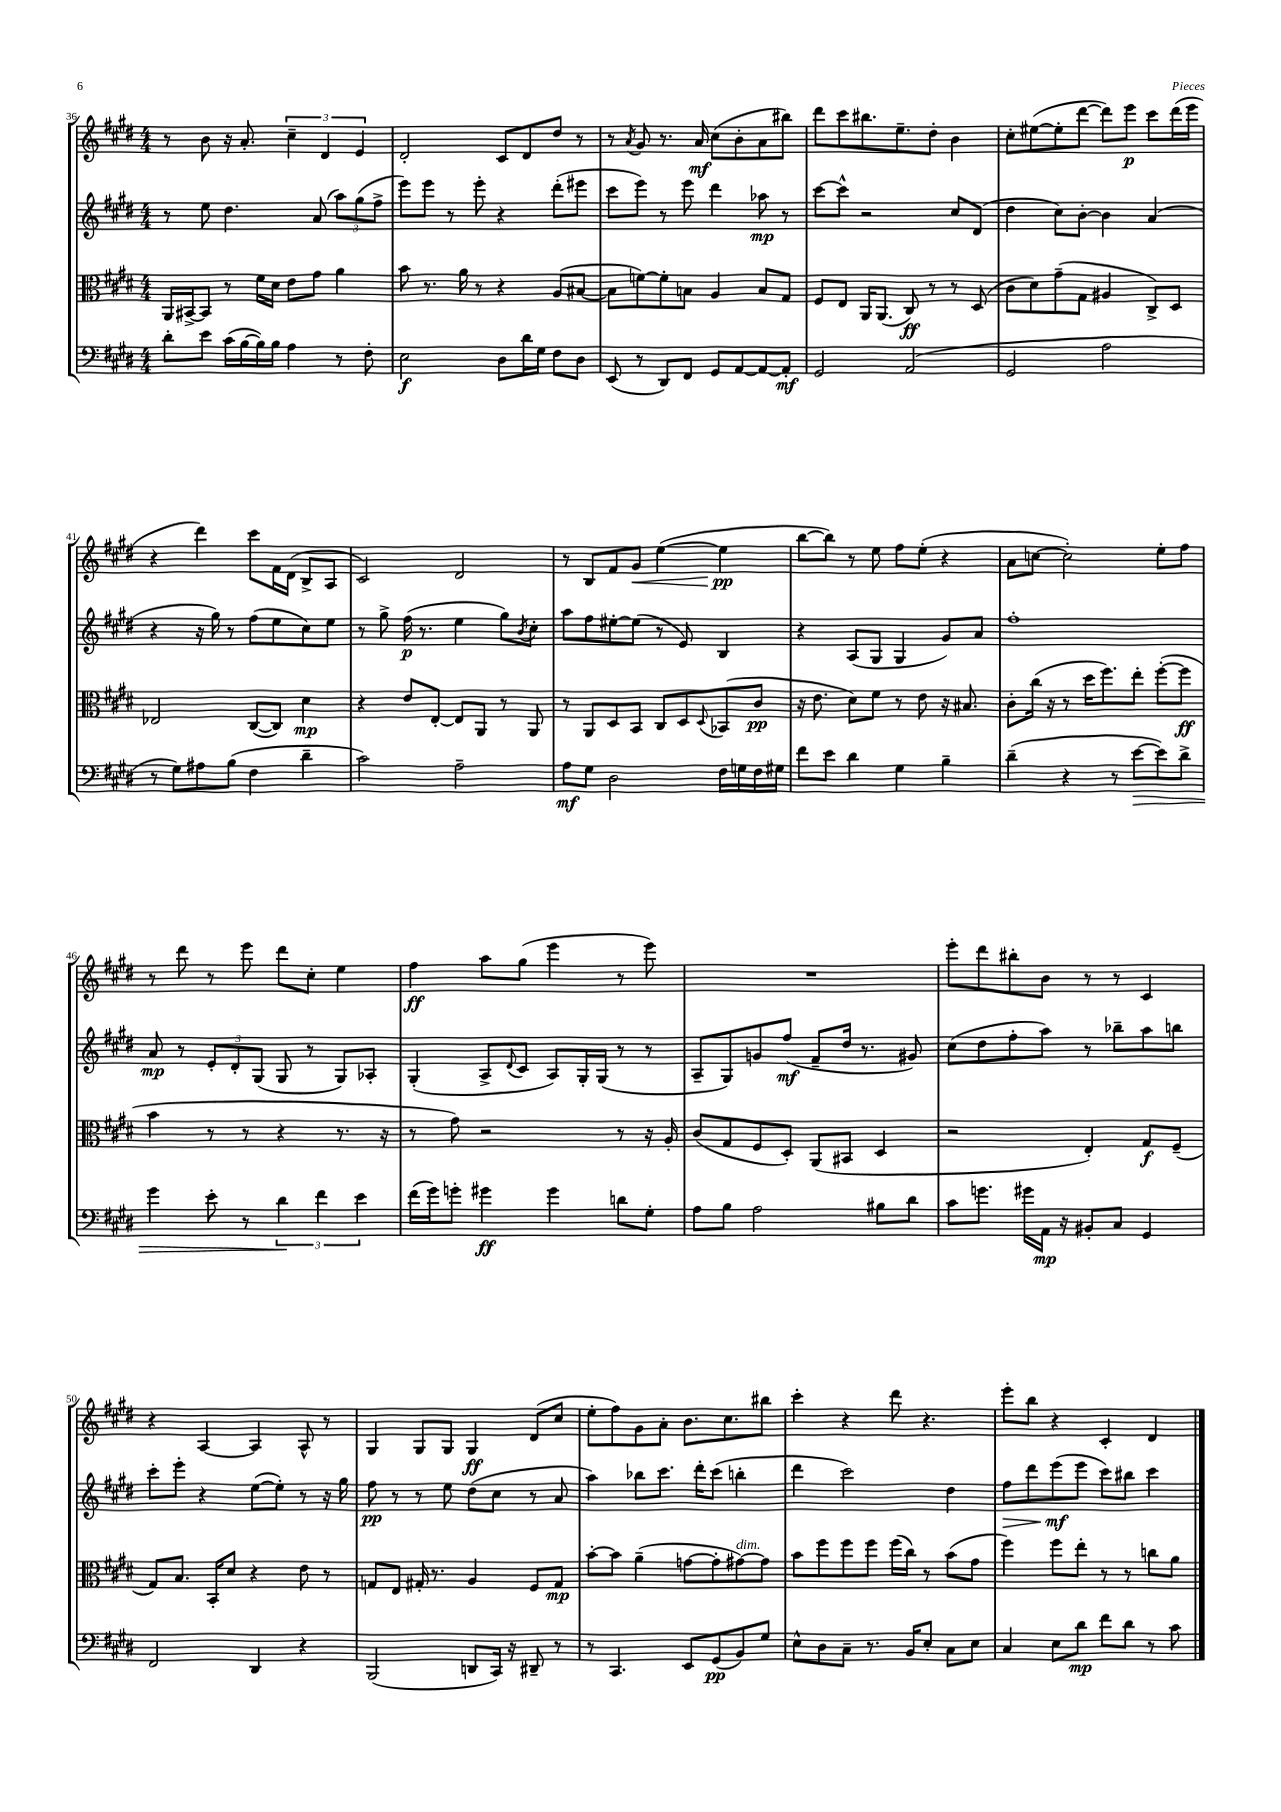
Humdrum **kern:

**kern	**dynam	**kern	**dynam	**kern	**dynam	**kern	**dynam
*part4	*part4	*part3	*part3	*part2	*part2	*part1	*part1
*staff4	*staff4	*staff3	*staff3	*staff2	*staff2	*staff1	*staff1
*clefF4	*	*clefC3	*	*clefG2	*	*clefG2	*
*k[f#c#g#d#]	*	*k[f#c#g#d#]	*	*k[f#c#g#d#]	*	*k[f#c#g#d#]	*
*M4/4	*	*M4/4	*	*M4/4	*	*M4/4	*
=36	=36	=36	=36	=36	=36	=36	=36
8d#'\L	.	16AA/LL	.	8r	.	8r	.
.	.	[16BB#X^/J	.	.	.	.	.
8e\J	.	8BB#/J]	.	8ee\	.	8b\	.
(16c#\LL	.	8r	.	4.dd#\	.	16r	.
[16B\	.	.	.	.	.	8.a'/	.
16B\])	.	16f#\LL	.	.	.	.	.
16B\JJ	.	16d#\JJ	.	.	.	.	.
4A\	.	8e\L	.	.	.	6cc#~\	.
.	.	8g#\J	.	(8a/	.	.	.
.	.	.	.	.	.	6d#/	.
8r	.	4a\	.	12aa\L)	.	.	.
.	.	.	.	(12gg#\	.	6e/	.
8F#'\	.	.	.	.	.	.	.
.	.	.	.	12ff#^\J	.	.	.
=37	=37	=37	=37	=37	=37	=37	=37
2E\	f	8b\	.	8eee\L)	.	2d#'/	.
.	.	8.r	.	8eee\J	.	.	.
.	.	.	.	8r	.	.	.
.	.	16a\	.	.	.	.	.
.	.	8r	.	8eee'\	.	.	.
8D#\L	.	4r	.	4r	.	8c#/L	.
16d#\L	.	.	.	.	.	8d#/	.
16G#\JJ	.	.	.	.	.	.	.
8F#\L	.	(8A/L	.	(8ddd#'\L	.	8dd#/J	.
8D#\J	.	[8B#X/J	.	8eee#X\J	.	8r	.
=38	=38	=38	=38	=38	=38	=38	=38
(8EE/	.	8B#\L]	.	8ccc#\L	.	8r	.
.	.	.	.	.	.	8qa/	.
8r	.	[8fn\)	.	8eee\J)	.	8g#/	.
8DD#/L)	.	8f'\]	.	8r	.	8.r	.
8FF#/J	.	8Bn\J	.	8eee\	.	.	.
.	.	.	.	.	.	16a/	mf
8GG#/L	.	4A/	.	4ddd#\	.	(8cc#\L	.
[8AA/	.	.	.	.	.	8b'\	.
8AA/_	.	8B/L	.	8aa-X\	mp	8a\	.
8AA'/J]	mf	8G#/J	.	8r	.	8bb#X\J)	.
=39	=39	=39	=39	=39	=39	=39	=39
2GG#/	.	8F#/L	.	[8ccc#\L	.	8ddd#\L	.
.	.	8E/J	.	8ccc#^^\J]	.	8ccc#\	.
.	.	16AA/KL	.	2r	.	8.bb#X\	.
.	.	(8.AA/J	.	.	.	.	.
.	.	.	.	.	.	8.ee~\	.
(2AA/	.	8C#/)	ff	.	.	.	.
.	.	8r	.	.	.	8dd#'\J	.
.	.	8r	.	8cc#/L	.	4b\	.
.	.	(8D#/	.	(8d#/J	.	.	.
=40	=40	=40	=40	=40	=40	=40	=40
2GG#/	.	8c#\L	.	4dd#\	.	8cc#'\L	.
.	.	8d#\)	.	.	.	([8ee#X\	.
.	.	(8g#~\	.	8cc#\L)	.	8ee#'\]	.
.	.	8G#\J	.	[8b'\J	.	[8ddd#\J	.
2A\	.	4A#X/	.	4b\]	.	8ddd#\L])	.
.	.	.	.	.	.	8eee\J	p
.	.	8C#^/L)	.	(4a/	.	8ccc#\L	.
.	.	8D#/J	.	.	.	(16ddd#\L	.
.	.	.	.	.	.	16eee\JJ	.
!!LO:LB:g=z
=41	=41	=41	=41	=41	=41	=41	=41
8r	.	2E-X/	.	4r	.	4r	.
8G#\L)	.	.	.	.	.	.	.
8A#X\	.	.	.	16r	.	4ddd#\)	.
.	.	.	.	16gg#\)	.	.	.
(8B\J	.	.	.	8r	.	.	.
4F#\	.	([8C#/L	.	(8ff#\L	.	8ccc#\L	.
.	.	8C#/J])	.	8ee\	.	16f#\L	.
.	.	.	.	.	.	(16d#\JJ	.
4d#~\	.	4d#\	mp	8cc#\)	.	8B^/L	.
.	.	.	.	8ee\J	.	8A/J	.
=42	=42	=42	=42	=42	=42	=42	=42
2c#\)	.	4r	.	8r	.	2c#/)	.
.	.	.	.	8gg#^\	.	.	.
.	.	8e/L	.	(16ff#\	p	.	.
.	.	.	.	8.r	.	.	.
.	.	[8E'/J	.	.	.	.	.
2A~\	.	8E/L]	.	4ee\	.	2d#/	.
.	.	8AA/J	.	.	.	.	.
.	.	8r	.	8gg#\L)	.	.	.
.	.	.	.	8qb/	.	.	.
.	.	8AA/	.	8cc#'\J	.	.	.
=43	=43	=43	=43	=43	=43	=43	=43
8A\L	mf	8r	.	8aa\L	.	8r	.
8G#\J	.	8AA/L	.	8ff#\	.	8B/L	.
2D#\	.	8D#/	.	[8ee#X'\	.	8f#/	.
!	!	!	!	!	!	!	!LO:HP:b
.	.	8BB/J	.	(8ee#\J]	.	8g#/J	<
.	.	8C#/L	.	8r	.	([4ee\	.
.	.	8D#/	.	8e/)	.	.	.
.	.	8qqD#/	.	.	.	.	.
16F#\LL	.	(8BB-X/	.	4B/	.	4ee\]	pp
16Gn\	.	.	.	.	.	.	.
16F#\	.	8c#/J	pp	.	.	.	.
16G#X\JJ	.	.	.	.	.	.	.
.	.	.	.	.	.	.	[
=44	=44	=44	=44	=44	=44	=44	=44
8f#\L	.	16r	.	4r	.	[8bb\L	.
.	.	8.e\	.	.	.	.	.
8e\J	.	.	.	.	.	8bb\J])	.
4d#\	.	8d#\L)	.	(8A/L	.	8r	.
.	.	8f#\J	.	8G#/J	.	8ee\	.
4G#\	.	8r	.	4G#/	.	8ff#\L	.
.	.	8e\	.	.	.	(8ee'\J	.
4B~\	.	16r	.	8g#/L)	.	4r	.
.	.	8.B#X/	.	.	.	.	.
.	.	.	.	8a/J	.	.	.
=45	=45	=45	=45	=45	=45	=45	=45
(4d#~\	.	8c#'\L	.	1ff#'	.	8a\L	.
.	.	(16cc#\Jk	.	.	.	[8ccn\J	.
.	.	16r	.	.	.	.	.
4r	.	8r	.	.	.	2cc'\])	.
.	.	16dd#\KL	.	.	.	.	.
.	.	8.ff#\)	.	.	.	.	.
8r	.	.	.	.	.	.	.
!	!LO:HP:b	!	!	!	!	!	!
[8e\L	>	8ee'\J	.	.	.	.	.
8e\])	.	([8ff#'\L	.	.	.	8ee'\L	.
8d#^\J	.	8ff#\J]	ff	.	.	8ff#\J	.
!!LO:LB:g=z
=46	=46	=46	=46	=46	=46	=46	=46
4g#\	.	4b\	.	8a/	mp	8r	.
.	.	.	.	8r	.	8ddd#\	.
8e'\	.	8r	.	12e'/L	.	8r	.
.	.	.	.	12d#'/	.	.	.
8r	.	8r	.	.	.	8eee\	.
.	.	.	.	(12G#/J	.	.	.
6d#\	.	4r	.	8G#/	.	8ddd#\L	.
.	.	.	.	8r	.	8cc#'\J	.
6f#\	]	.	.	.	.	.	.
.	.	8.r	.	8G#/L)	.	4ee\	.
6e\	.	.	.	.	.	.	.
.	.	.	.	8A-X'/J	.	.	.
.	.	16r	.	.	.	.	.
=47	=47	=47	=47	=47	=47	=47	=47
(16f#\LL	.	8r	.	(4G#'/	.	4ff#\	ff
16g#\J)	.	.	.	.	.	.	.
8gn'\J	.	8g#\)	.	.	.	.	.
4g#X\	ff	2r	.	8A^/L	.	8aa\L	.
.	.	.	.	8qqd#/	.	.	.
.	.	.	.	8c#/J	.	(8gg#\J	.
4g#\	.	.	.	8A/L)	.	4eee\	.
.	.	.	.	16G#'/L	.	.	.
.	.	.	.	(16G#/JJ	.	.	.
8dn\L	.	8r	.	8r	.	8r	.
8G#'\J	.	16r	.	8r	.	8eee\)	.
.	.	16A'/	.	.	.	.	.
=48	=48	=48	=48	=48	=48	=48	=48
8A\L	.	(8c#/L	.	8A~/L	.	1r	.
8B\J	.	8G#/	.	8G#/)	.	.	.
2A\	.	8F#/	.	8gn/	.	.	.
.	.	8D#'/J)	.	(8ff#/J	mf	.	.
.	.	(8AA/L	.	8f#~/L	.	.	.
.	.	8BB#X/J	.	16dd#/Jk	.	.	.
.	.	.	.	8.r	.	.	.
8B#X\L	.	4D#/	.	.	.	.	.
8d#\J	.	.	.	8g#X/)	.	.	.
=49	=49	=49	=49	=49	=49	=49	=49
8c#\L	.	2r	.	(8cc#\L	.	8eee'\L	.
8.gn\J	.	.	.	8dd#\	.	8ddd#\	.
.	.	.	.	8ff#'\	.	8bb#X'\	.
16g#X\LL	.	.	.	.	.	.	.
16AA\JJ	mp	.	.	8aa\J)	.	8b\J	.
16r	.	.	.	.	.	.	.
8BB#X'/L	.	4E'/)	.	8r	.	8r	.
8C#/J	.	.	.	8bb-X~\L	.	8r	.
4GG#/	.	8G#/L	f	8aa\	.	4c#/	.
.	.	(8F#~/J	.	8bbn\J	.	.	.
!!LO:LB:g=z
=50	=50	=50	=50	=50	=50	=50	=50
2FF#/	.	8G#/L)	.	8ccc#'\L	.	4r	.
.	.	8.B/J	.	8eee'\J	.	.	.
.	.	.	.	4r	.	[4A/	.
.	.	16BB'/KL	.	.	.	.	.
.	.	8d#/J	.	.	.	.	.
4DD#/	.	4r	.	([8ee\L	.	4A/]	.
.	.	.	.	8ee'\J])	.	.	.
4r	.	8e\	.	8r	.	8A^^/	.
.	.	8r	.	16r	.	8r	.
.	.	.	.	16gg#\	.	.	.
=51	=51	=51	=51	=51	=51	=51	=51
(2BBB/	.	8Gn/L	.	8ff#\	pp	4G#/	.
.	.	8E/J	.	8r	.	.	.
.	.	16G#X'/	.	8r	.	8G#/L	.
.	.	8.r	.	.	.	.	.
.	.	.	.	8ee\	.	8G#/J	.
8DDn/L	.	4A/	.	(8dd#\L	.	4G#/	ff
16CC#/Jk)	.	.	.	8cc#\J	.	.	.
16r	.	.	.	.	.	.	.
8DD#X~/	.	8F#/L	.	8r	.	(8d#/L	.
8r	.	8G#/J	mp	8a/	.	8cc#/J	.
=52	=52	=52	=52	=52	=52	=52	=52
8r	.	[8b'\L	.	4aa\)	.	8ee'\L	.
4.CC#/	.	8b\J]	.	.	.	8ff#\)	.
.	.	(4a~\	.	8bb-X\L	.	8g#\	.
.	.	.	.	8.ccc#\J	.	8a'\J	.
8EE/L	.	[8gn\L	.	.	.	8.b\L	.
.	.	.	.	16ddd#'\KL	.	.	.
(8GG#/	pp	8g'\]	.	(8ccc#\J	.	.	.
.	.	.	.	.	.	8.cc#\	.
!	!	!LO:TX:a:i:t=dim.	!	!	!	!	!
8BB/)	.	[8g#X\)	.	4bbn'\	.	.	.
8G#/J	.	8g#\J]	.	.	.	8bb#X\J	.
=53	=53	=53	=53	=53	=53	=53	=53
8E^^\L	.	8b\L	.	4ddd#\	.	4ccc#'\	.
8D#\	.	8ff#\	.	.	.	.	.
8C#~\J	.	8ff#\	.	2ccc#\)	.	4r	.
8.r	.	8ff#\J	.	.	.	.	.
.	.	(16ff#\LL	.	.	.	8ddd#\	.
16BB/KL	.	16cc#\JJ)	.	.	.	.	.
8E'/J	.	8r	.	.	.	4.r	.
8C#\L	.	(8b\L	.	4dd#\	.	.	.
8E\J	.	8g#\J	.	.	.	.	.
=54	=54	=54	=54	=54	=54	=54	=54
!	!	!	!	!	!LO:HP:b	!	!
4C#/	.	4ff#\)	.	8ff#\L	>	8eee'\L	.
.	.	.	.	8ddd#\	.	8bb\J	.
8E\L	.	8ff#\L	.	(8eee\	mf	4r	.
8d#\J	mp	8ee'\J	.	8eee\J	]	.	.
8f#\L	.	8r	.	8ccc#\L)	.	4c#'/	.
8d#\J	.	8r	.	8bb#X\J	.	.	.
8r	.	8ccn\L	.	4ccc#\	.	4d#/	.
8c#\	.	8a\J	.	.	.	.	.
==	==	==	==	==	==	==	==
*-	*-	*-	*-	*-	*-	*-	*-
